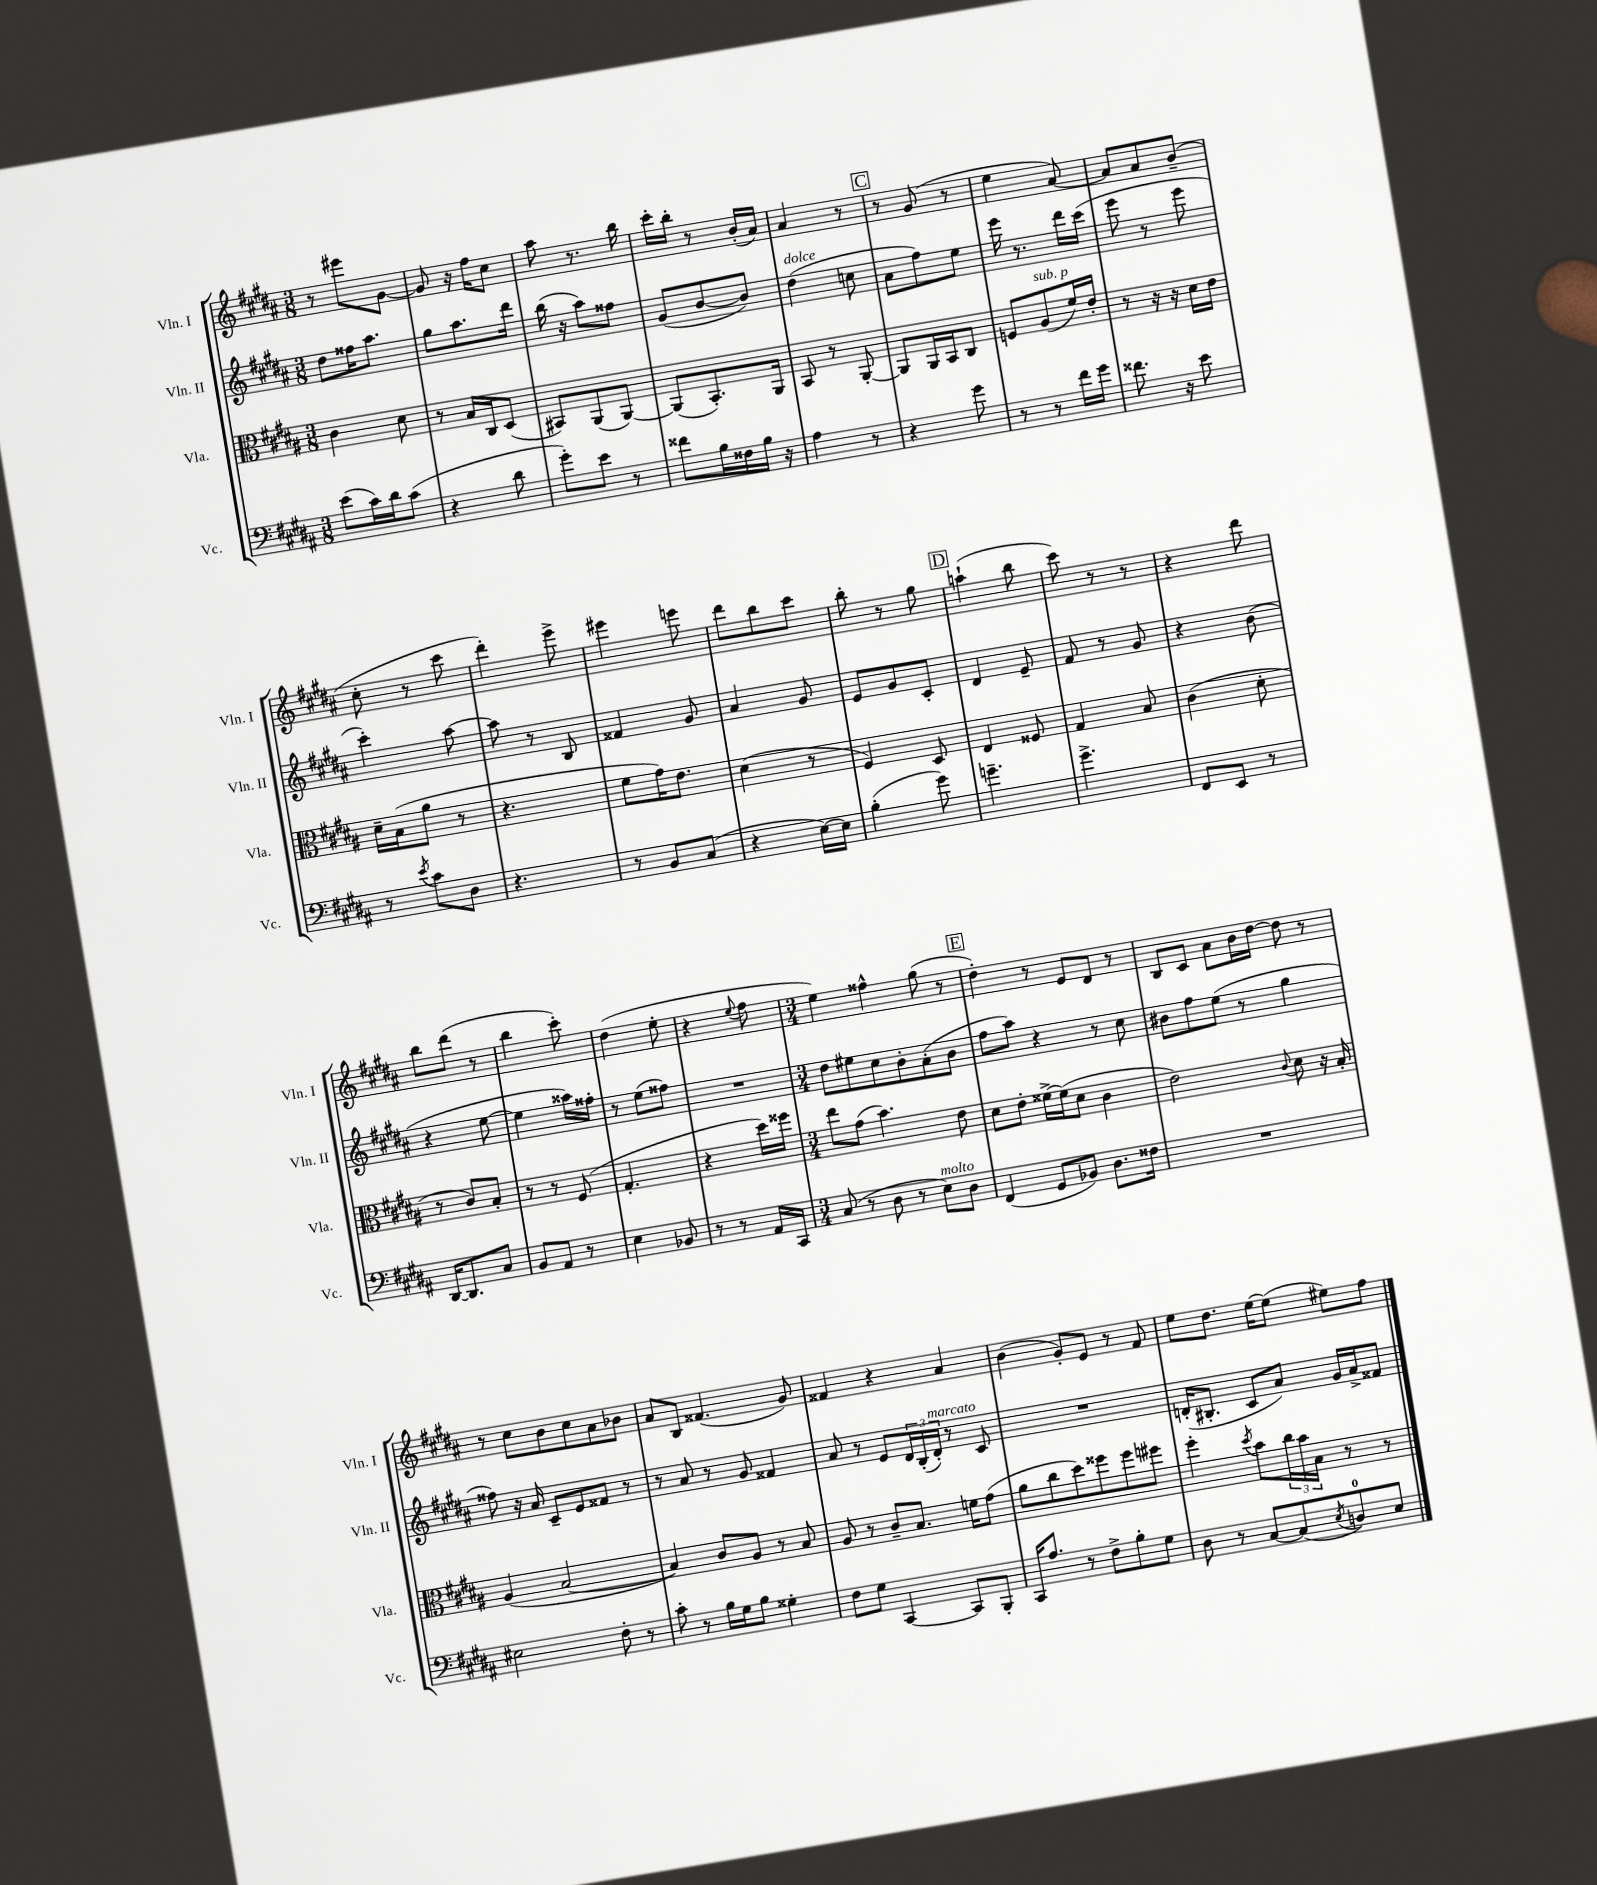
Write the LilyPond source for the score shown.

<<
\new StaffGroup <<
\new Staff = "s0" \with { instrumentName = "Vln. I" shortInstrumentName = "Vln. I" } {
    \clef treble \key b \major \numericTimeSignature \time 3/8
    r8 eis'''8 gis'8~ |
    gis'8 r16 fis''16 cis''8 |
    ais''8 r8. b''16 |
    cis'''16-. b''16-. r8 b'16-.( ais'16) |
    ais'4 r8 |
    \mark \markup { \box "C" } r8 gis'8( r8 |
    e''4 ais'8~) |
    ais'8 ais'8 b'8--( |
    cis''8-. r8 cis'''8 |
    dis'''4-.) e'''8-> |
    eis'''4 e'''8 |
    dis'''8 b''8 cis'''8 |
    b''8-. r8 gis''8 |
    \mark \markup { \box "D" } a''4-!( b''8 |
    cis'''8) r8 r8 |
    r4 dis'''8 |
    b''8 dis'''8( r8 |
    b''4 cis'''8-.) |
    dis''4( e''8-. |
    r4 \appoggiatura { e''8 } fis''8 |
    \numericTimeSignature \time 3/4 e''4) fisis''4-^ gis''8( r8 |
    \mark \markup { \box "E" } dis''4-.) r8 e'8 dis'8 r8 |
    b8 cis'8 ais'8 b'16 dis''16~ dis''8 r8 |
    r8 cis''8 b'8 cis''8 ais'8 bes'8 |
    ais'8 b8 fisis'4.( gis'8) |
    fisis'4 r4 ais'4 |
    b'4( gis'8-.) e'8 r8 fis'8 |
    e''8 dis''8. e''16~ e''8( eis''8) fis''8 \bar "|." |
}
\new Staff = "s1" \with { instrumentName = "Vln. II" shortInstrumentName = "Vln. II" } {
    \clef treble \key b \major \numericTimeSignature \time 3/8
    dis''8 fisis''16 ais''8. |
    gis''8 ais''8. dis'''16 |
    b''16( r16 ais''8) fisis''8 |
    gis'8( b'8~ b'8) |
    dis''4^\markup { \italic "dolce" }( c''8 |
    \mark \markup { \box "C" } ais'8 fis''8) e''8 |
    e'''16 r8. dis'''16 cis'''16( |
    e'''8 r8 e'''8 |
    cis'''4-.) ais''8~ |
    ais''8 r8 b8 |
    fisis'4 gis'8 |
    ais'4 gis'8 |
    e'8 gis'8 cis'8-. |
    \mark \markup { \box "D" } dis'4 e'8-- |
    fis'8 r8 gis'8 |
    r4 b'8( |
    r4 e''8~ |
    e''4 aisis''16) fisis''16-. |
    r8 e''8( fisis''8) |
    R4. |
    \numericTimeSignature \time 3/4 dis''8 eis''8 cis''8 b'8-. ais'8-.( b'8 |
    \mark \markup { \box "E" } fis''8 ais''8) r4 r8 cis''8 |
    bis'8 fis''8 e''8( r8 gis''4 |
    fisis''8) r16 ais'16 cis'8-- e'8 fisis'8 r8 |
    r8 ais'8 r8 gis'8 fisis'4 |
    ais'8 r8 e'8 \tuplet 3/2 { dis'16 b16-.( dis'16-.^\markup { \italic "marcato" }) } r8 cis'8 |
    R2. |
    d'16-.( bis8.-. cis'8 ais'8) gis'16 ais'16-> fisis'8 \bar "|." |
}
\new Staff = "s2" \with { instrumentName = "Vla." shortInstrumentName = "Vla." } {
    \clef alto \key b \major \numericTimeSignature \time 3/8
    cis'4 dis'8 |
    r8 b16 cis16 dis8( |
    bis,8) ais,8( ais,8~) |
    ais,8( b,8.-.) ais,16 |
    b,8 r8 ais,8~-. |
    \mark \markup { \box "C" } ais,8 ais,16 b,16 cis8 |
    f8 ais8^\markup { \italic "sub. p" }( fis'16) e'16-. |
    r8 r16 r16 dis'16 e'16 |
    dis'16-- b16( ais'8 r8 |
    r4. |
    fis'8 gis'16) e'8. |
    dis'4( r8 |
    fis4) dis8 |
    \mark \markup { \box "D" } e4 fisis8 |
    gis4 b8 |
    cis'4( dis'8-. |
    r8 cis'8) b8-. |
    r8 r8 fis8( |
    gis4.-. |
    r4 dis''16) fisis''16 |
    \numericTimeSignature \time 3/4 e''8 gis'8( b'4.) e'8 |
    \mark \markup { \box "E" } dis'8 e'8-. fisis'16~-> fisis'16( dis'8 cis'4 |
    e'2) \appoggiatura { cis'8 } dis'8 r16 b16-. |
    ais4( b2~ |
    b4) cis'8 ais8 r8 b8 |
    ais8 r8 cis'8-- b8. f'16 gis'8( |
    ais'8 cis''8 dis''8) fisis''8 fisis''8 fis''8 |
    fis''4-. \acciaccatura { dis''8 } b'8 \tuplet 3/2 { cis''16 b'16 b16 } r8 r8 \bar "|." |
}
\new Staff = "s3" \with { instrumentName = "Vc." shortInstrumentName = "Vc." } {
    \clef bass \key b \major \numericTimeSignature \time 3/8
    e'8( cis'16) dis'16 cis'8( |
    r4 dis'8 |
    gis'8-.) e'8 r8 |
    fisis'8 b16 fisis16 b16 r16 |
    ais4 r8 |
    \mark \markup { \box "C" } r4 gis'8 |
    r8 r8 fis'16 gis'16 |
    fisis'8. r16 e'8 |
    r8 \acciaccatura { e'8 } cis'8 dis8 |
    r4. |
    r8 b,8 cis8( |
    r4 e16~) e16 |
    b4-.( gis'8) |
    \mark \markup { \box "D" } g'4.-- |
    gis'4.-> |
    fis,8 e,8 r8 |
    dis,16~ dis,8. cis8 |
    b,8 ais,8 r8 |
    e4 bes,8 |
    r8 r8 ais,16 cis,16 |
    \numericTimeSignature \time 3/4 cis8( r8 dis8 r8 e8^\markup { \italic "molto" }) dis8 |
    \mark \markup { \box "E" } fis,4( gis,8 bes,8) dis8. fisis16 |
    R2. |
    eis2 fis8-. r8 |
    cis'8-. r8 b16 gis16 b8 gisis4-. |
    fis8 gis8 cis,4~ cis,8 b,,8-. |
    cis,16 ais8. r8 fis8-> b8-. gis8 |
    dis8 r8 cis8~ cis8( \acciaccatura { e8 } d8-0) e8 \bar "|." |
}
>>
>>
\layout { \context { \Score \remove "Bar_number_engraver" } }
